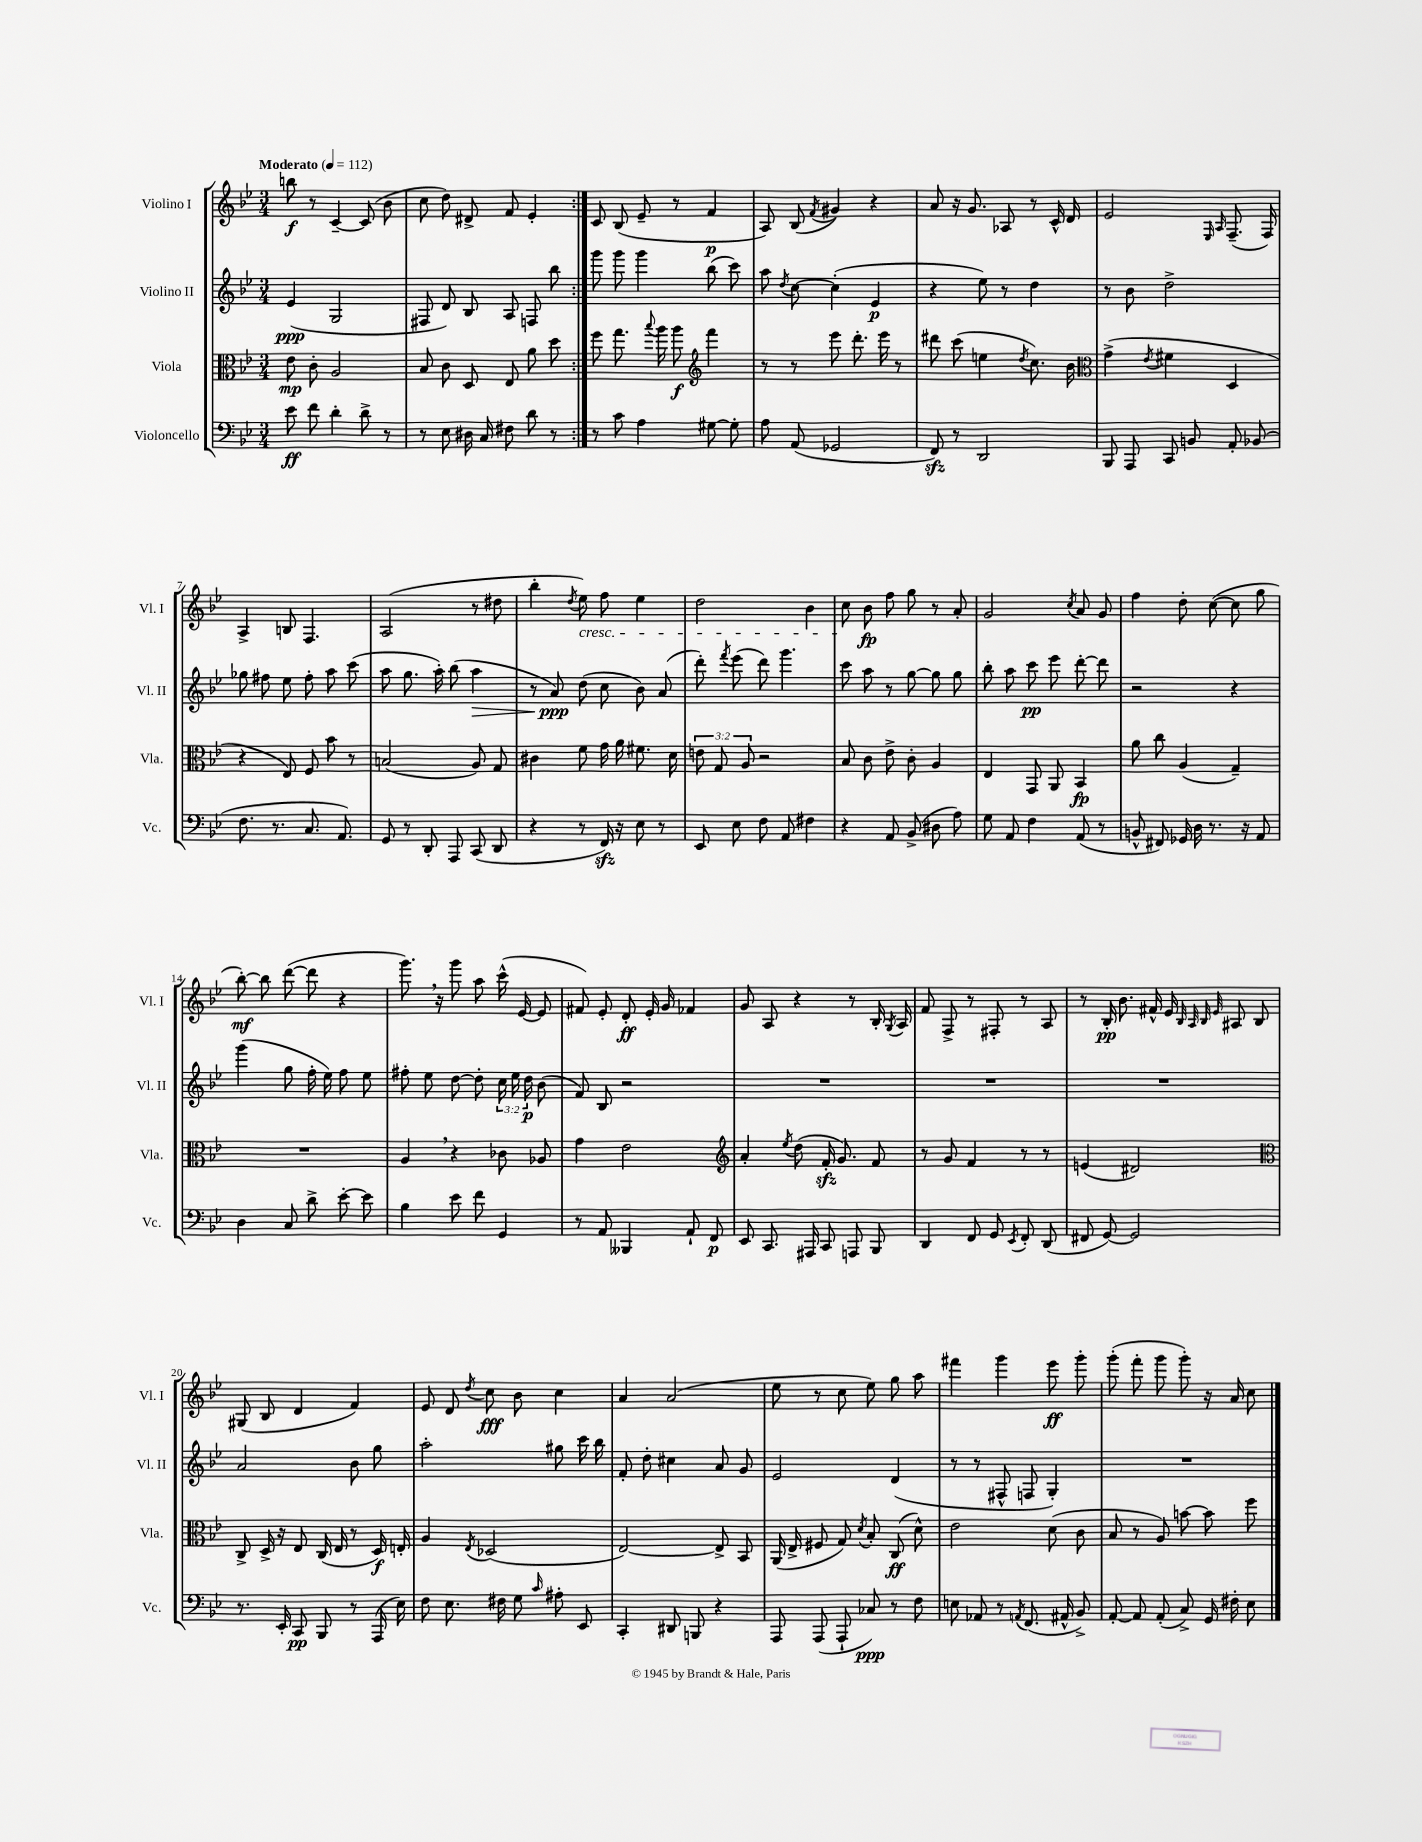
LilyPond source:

<<
\new StaffGroup <<
\new Staff = "s0" \with { instrumentName = "Violino I" shortInstrumentName = "Vl. I" } {
    \clef treble \key bes \major \numericTimeSignature \time 3/4 \tempo "Moderato" 4 = 112
    \autoBeamOff \repeat volta 2 { b''8\f r8 c'4~-- c'8( bes'8 |
    c''8 d''8) dis'8-> f'8 ees'4-. | }
    c'8 bes8( ees'8-- r8 f'4\p |
    a8) bes8( \acciaccatura { f'8 } gis'4) r4 |
    a'8 r16 g'8. aes8 r8 c'16-^ d'16 |
    ees'2 \grace { ees16 a16 } f8.--( f16) |
    a4-> b8 f4. |
    a2( r8 dis''8 |
    bes''4-. \acciaccatura { d''8 } ees''8\cresc) f''8 ees''4 |
    d''2 bes'4 |
    c''8\! bes'8\fp f''8 g''8 r8 a'8-. |
    g'2 \acciaccatura { c''8 } a'8 g'8 |
    f''4 d''8-. c''8~( c''8 g''8 |
    bes''8~-.\mf) bes''8 d'''8~( d'''8 r4 |
    g'''8.) \breathe r16 g'''8 a''8 c'''16-^( ees'16~ ees'8 |
    fis'8) ees'8-. d'8-.\ff ees'16-. g'16 fes'4 |
    g'8 a8 r4 r8 bes16-. \acciaccatura { g8 } a16 |
    f'8 f8-> r8 fis8-. r8 a8 |
    r8 bes16-.\pp bes'8. fis'16-^ ees'16 \grace { bes32 a32 bes32 ees'32 } ais8 bes8 |
    gis8( bes8 d'4 f'4) |
    ees'8 d'8 \acciaccatura { d''8 } c''8\fff bes'8 c''4 |
    a'4 a'2( |
    ees''8 r8 c''8 ees''8) g''8 a''8 |
    fis'''4 g'''4 ees'''8\ff g'''8-. |
    g'''8-.( f'''8-. g'''8 g'''8-.) r16 a'16 c''8 \bar "|." |
}
\new Staff = "s1" \with { instrumentName = "Violino II" shortInstrumentName = "Vl. II" } {
    \clef treble \key bes \major \numericTimeSignature \time 3/4 \override Staff.TupletNumber.text = #tuplet-number::calc-fraction-text
    \autoBeamOff \repeat volta 2 { ees'4\ppp( g2 |
    fis8 d'8) bes8 a8 f8 bes''8 | }
    g'''8 g'''8 g'''4 bes''8( c'''8) |
    a''8 \acciaccatura { d''8 } c''8~ c''4-.( ees'4\p |
    r4 ees''8) r8 d''4 |
    r8 bes'8 d''2-> |
    ges''8 fis''8 ees''8 fis''8-. a''8 c'''8( |
    a''8 g''8. a''16-.) bes''8( a''4\> |
    r8 a'8\ppp\!) d''8( c''8 bes'8) a'8( |
    d'''8-.) \acciaccatura { f'''8 } ees'''8( d'''8) g'''4. |
    c'''8 a''8 r8 g''8~ g''8 g''8 |
    bes''8-. a''8 c'''8\pp ees'''8 d'''8~-. d'''8 |
    r2 r4 |
    g'''4( g''8 f''16-. ees''16) f''8 ees''8 |
    fis''8-. ees''8 d''8~ d''8-. \tuplet 3/2 { c''16 ees''16 d''16\p } bes'8( |
    f'8) bes8 r2 |
    R2. |
    R2. |
    R2. |
    a'2 bes'8 g''8 |
    a''2-. gis''8 c'''16 bes''16 |
    f'8-. d''8-. cis''4 a'8 g'8 |
    ees'2 d'4( |
    r8 r8 fis8-^ f8 g4-.) |
    R2. \bar "|." |
}
\new Staff = "s2" \with { instrumentName = "Viola" shortInstrumentName = "Vla." } {
    \clef alto \key bes \major \numericTimeSignature \time 3/4 \override Staff.TupletNumber.text = #tuplet-number::calc-fraction-text
    \autoBeamOff \repeat volta 2 { ees'8\mp c'8-. a2 |
    bes8 c'8 d8 ees8 a'8 d''8 | }
    f''8 g''8. \appoggiatura { bes''8 } a''16 a''8\f \clef treble f'''4 |
    r8 r8 ees'''8 d'''8.-. ees'''16 r8 |
    dis'''8 c'''8( e''4 \acciaccatura { d''8 } c''8.) bes'16 |
    \clef alto g'4->( \acciaccatura { ees'8 } fis'4 d4 |
    r4 ees8) f8 bes'8 r8 |
    b2( a8) g8 |
    cis'4 f'8 g'16 a'16 fis'8. d'16 |
    \tuplet 3/2 { e'8 g8 a8 } r2 |
    bes8 c'8 ees'8-> c'8-. a4 |
    ees4 g,8 a,8 bes,4\fp |
    a'8 c''8 a4( g4--) |
    R2. |
    a4 \breathe r4 ces'8 aes8 |
    g'4 ees'2 |
    \clef treble a'4-. \acciaccatura { ees''8 } d''8( f'16-.\sfz g'8.) f'8 |
    r8 g'8 f'4 r8 r8 |
    e'4( dis'2) |
    \clef alto c8-> d16-> r16 ees8 c16( ees16 r8 d16\f) e16-. |
    a4 \acciaccatura { ees8 } des2( |
    ees2~) ees8-> bes,8 |
    a,16( ees16-> fis8 g8) \acciaccatura { d'8 } bes8-. c8\ff( d'8-^) |
    ees'2 d'8( c'8 |
    bes8 r8 a8) b'8~ b'8 f''8 \bar "|." |
}
\new Staff = "s3" \with { instrumentName = "Violoncello" shortInstrumentName = "Vc." } {
    \clef bass \key bes \major \numericTimeSignature \time 3/4
    \autoBeamOff \repeat volta 2 { ees'8\ff f'8 d'4-. d'8-> r8 |
    r8 ees8 dis16 c16 fis8 d'8 r8 | }
    r8 c'8 a4 gis8~ gis8-. |
    a8 a,8( ges,2 |
    f,8\sfz) r8 d,2 |
    bes,,8 a,,8 c,8 b,8 a,8-. bes,8( |
    f8. r8. c8. a,8.) |
    g,8 r8 d,8-. a,,8 c,8( d,8 |
    r4 r8 f,16\sfz) r16 ees8 r8 |
    ees,8 ees8 f8 a,8 fis4 |
    r4 a,8 bes,8->( dis8 a8) |
    g8 a,8 f4 a,8( r8 |
    b,8-^ fis,8) ges,16 d16 r8. r16 a,8 |
    d4 c8 d'8-> ees'8~-. ees'8 |
    bes4 ees'8 f'8 g,4 |
    r8 a,8 beses,,4 a,8-! f,8\p |
    ees,8 c,8. ais,,16 c,8 a,,8 bes,,8 |
    d,4 f,8 g,8 \acciaccatura { ees,8 } f,8-. d,8( |
    fis,8 g,8~) g,2 |
    r8. ees,16-. c,8\pp bes,,8 r8 a,,16( ees16) |
    f8 ees8. fis16 g8 \grace { c'16 } ais8-. ees,8 |
    c,4-. dis,8 b,,8 r4 |
    a,,8 a,,8( a,,8-! ces8\ppp) r8 f8 |
    e8 aes,8 r8 \acciaccatura { a,8 } f,8.( ais,16-^ bes,8->) |
    a,8~-. a,8 a,8-.( c8->) g,16 fis16-. ees8 \bar "|." |
}
>>
>>
